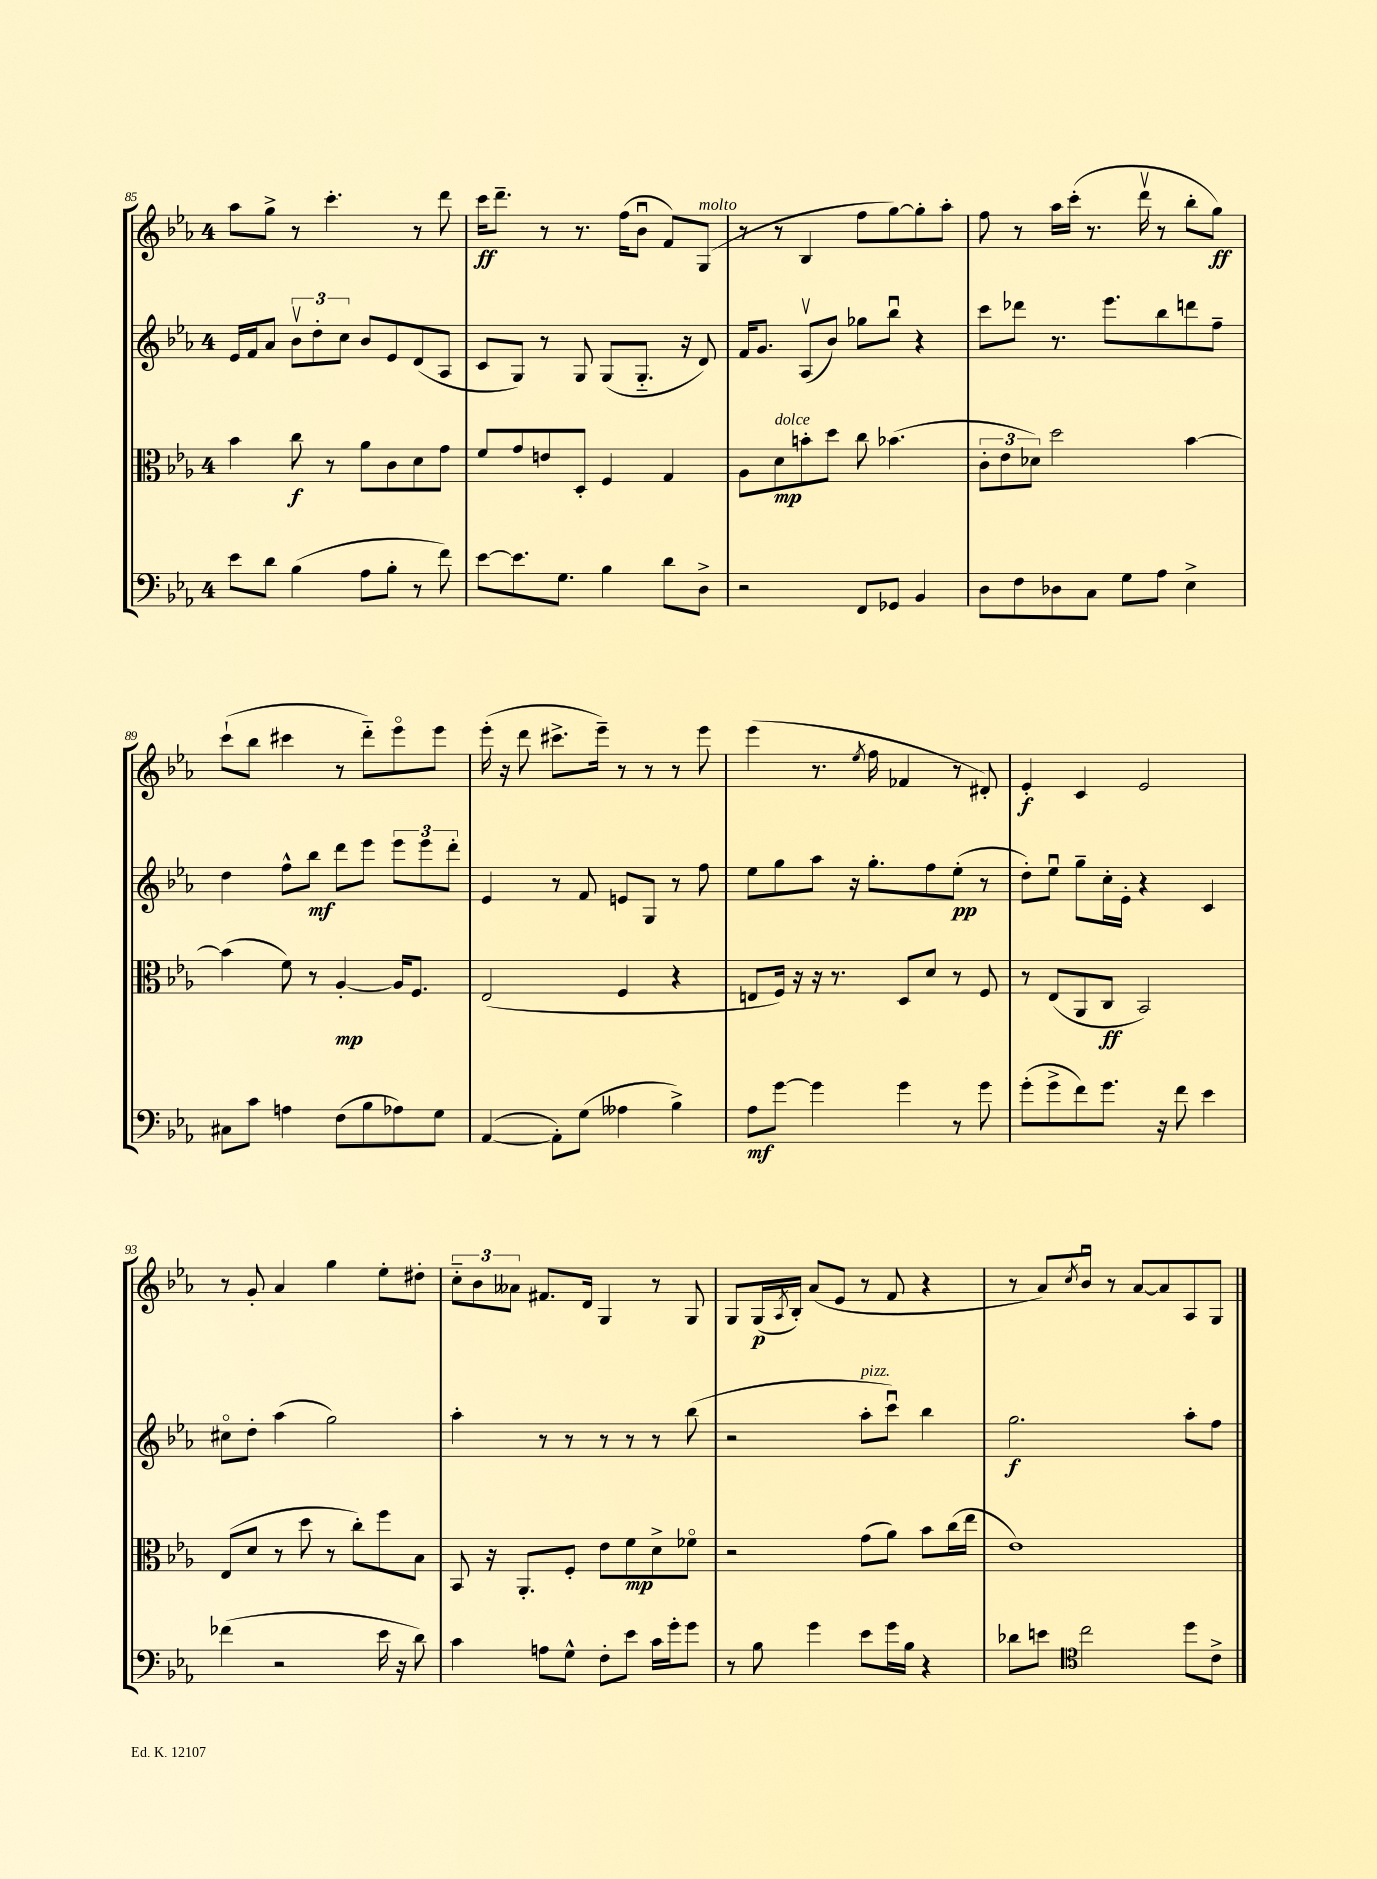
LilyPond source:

<<
\new StaffGroup <<
\new Staff = "s0" {
    \clef treble \key ees \major \once \override Staff.TimeSignature.style = #'single-digit \time 4/4
    aes''8 g''8-> r8 c'''4.-. r8 d'''8 |
    c'''16\ff d'''8.-- r8 r8. f''16( bes'8\downbow f'8) g8^\markup { \italic "molto" }( |
    r8 r8 bes4 f''8 g''8~) g''8-. aes''8-. |
    f''8 r8 aes''16 c'''16-.( r8. d'''16\upbow r8 bes''8-. g''8\ff) |
    c'''8-!( bes''8 cis'''4 r8 d'''8-_) ees'''8\flageolet ees'''8 |
    ees'''16-.( r16 d'''8 cis'''8.-> ees'''16--) r8 r8 r8 ees'''8 |
    ees'''4( r8. \acciaccatura { ees''8 } f''16 fes'4 r8 dis'8-.) |
    ees'4-.\f c'4 ees'2 |
    r8 g'8-. aes'4 g''4 ees''8-. dis''8-. |
    \tuplet 3/2 { c''8-_ bes'8 aeses'8 } fis'8. d'16 g4 r8 g8 |
    g8 g16\p( \acciaccatura { aes8 } bes16-.) aes'8( ees'8 r8 f'8 r4 |
    r8 aes'8) \acciaccatura { c''8 } bes'8\downbow r8 aes'8~ aes'8 aes8 g8 \bar "|." |
}
\new Staff = "s1" {
    \clef treble \key ees \major \once \override Staff.TimeSignature.style = #'single-digit \time 4/4
    ees'16 f'16 aes'8 \tuplet 3/2 { bes'8\upbow d''8-. c''8 } bes'8 ees'8 d'8( aes8 |
    c'8 g8) r8 g8 g8( g8.-_ r16 d'8) |
    f'16 g'8. aes8\upbow( bes'8) ges''8 bes''8\downbow r4 |
    c'''8 des'''8 r8. ees'''8. bes''8 d'''8 f''8-- |
    d''4 f''8-^ bes''8\mf d'''8 ees'''8 \tuplet 3/2 { ees'''8 ees'''8 d'''8-. } |
    ees'4 r8 f'8 e'8 g8 r8 f''8 |
    ees''8 g''8 aes''8 r16 g''8.-. f''8 ees''8-.\pp( r8 |
    d''8-.) ees''8\downbow g''8-- c''16-. ees'16-. r4 c'4 |
    cis''8\flageolet d''8-. aes''4( g''2) |
    aes''4-. r8 r8 r8 r8 r8 bes''8( |
    r2 aes''8-.^\markup { \italic "pizz." } c'''8\downbow) bes''4 |
    g''2.\f aes''8-. f''8 \bar "|." |
}
\new Staff = "s2" {
    \clef alto \key ees \major \once \override Staff.TimeSignature.style = #'single-digit \time 4/4
    bes'4 c''8\f r8 aes'8 c'8 d'8 g'8 |
    f'8 g'8 e'8 d8-. f4 g4 |
    aes8 d'8\mp^\markup { \italic "dolce" } b'8-. d''8 c''8 bes'4.( |
    \tuplet 3/2 { c'8-. ees'8 des'8) } d''2 bes'4~ |
    bes'4( f'8) r8 aes4~-.\mp aes16 f8. |
    ees2( f4 r4 |
    e8 f16) r16 r16 r8. d8 d'8 r8 f8 |
    r8 ees8( aes,8 c8\ff bes,2) |
    ees8( d'8 r8 d''8 r8 c''8-.) f''8 bes8 |
    bes,8 r16 aes,8.-. f8-. ees'8 f'8\mp d'8-> fes'8\flageolet |
    r2 g'8( aes'8) bes'8 c''16( ees''16 |
    ees'1) \bar "|." |
}
\new Staff = "s3" {
    \clef bass \key ees \major \once \override Staff.TimeSignature.style = #'single-digit \time 4/4
    ees'8 d'8 bes4( aes8 bes8-. r8 f'8) |
    ees'8~ ees'8. g8. bes4 d'8 d8-> |
    r2 f,8 ges,8 bes,4 |
    d8 f8 des8 c8 g8 aes8 ees4-> |
    cis8 c'8 a4 f8( bes8 aes8) g8 |
    aes,4~( aes,8-.) g8( aeses4 bes4->) |
    aes8\mf g'8~ g'4 g'4 r8 g'8 |
    g'8-.( g'8-> f'8) g'8. r16 f'8 ees'4 |
    fes'4( r2 ees'16 r16 d'8) |
    c'4 a8 g8-^ f8-. ees'8 c'16 g'16-. g'8 |
    r8 bes8 g'4 ees'8 g'16 bes16 r4 |
    des'8 e'8 \clef tenor c''2 d''8 c'8-> \bar "|." |
}
>>
>>
\layout { \context { \Score currentBarNumber = #85 } }
